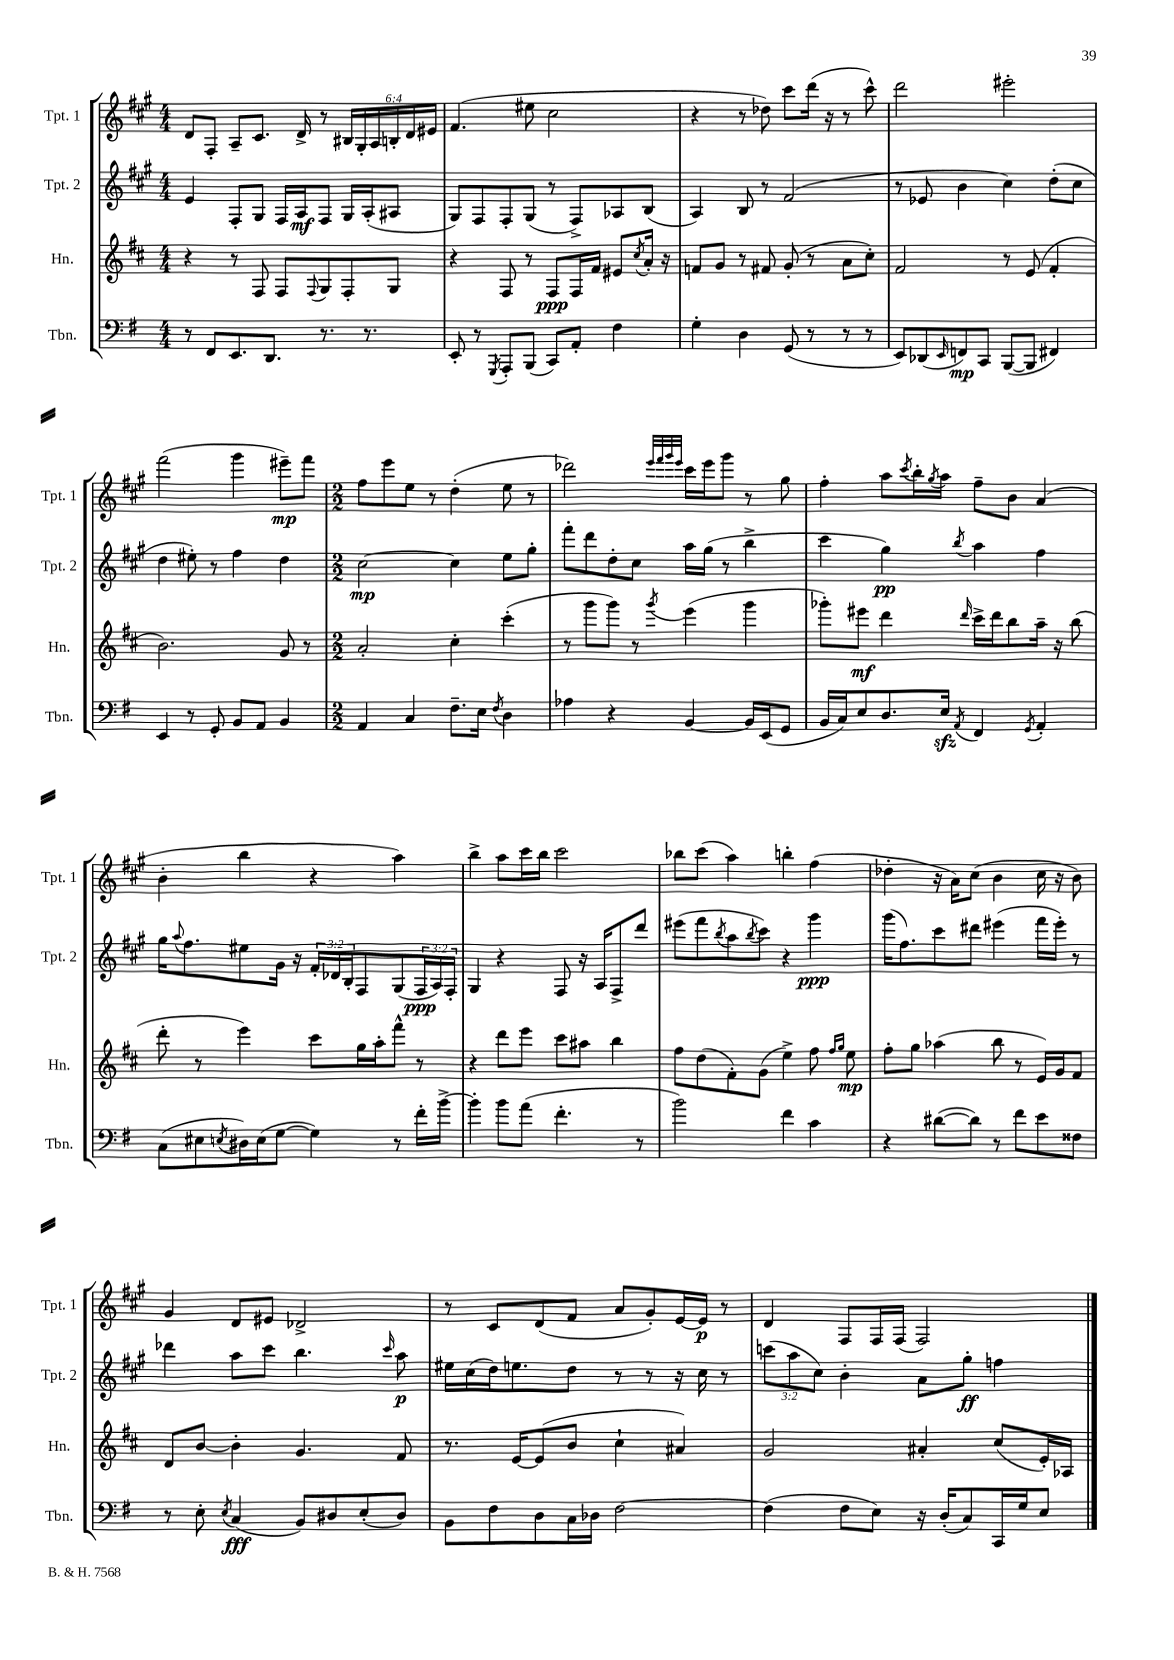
<<
\new StaffGroup <<
\new Staff = "s0" \with { instrumentName = "Tpt. 1" shortInstrumentName = "Tpt. 1" } {
    \clef treble \key a \major \numericTimeSignature \time 4/4 \override Staff.TupletNumber.text = #tuplet-number::calc-fraction-text
    d'8 fis8-. a8-- cis'8. d'16-> r8 \tuplet 6/4 { bis16 gis16-. a16 b16-. d'16 eis'16 } |
    fis'4.( eis''8 cis''2 |
    r4 r8 des''8) cis'''8 d'''16( r16 r8 cis'''8-^) |
    d'''2 eis'''2-. |
    fis'''2( gis'''4 eis'''8--\mp) fis'''8 |
    \numericTimeSignature \time 2/2 fis''8 e'''8 e''8 r8 d''4-.( e''8 r8 |
    des'''2) \grace { e'''32 fis'''32 gis'''32 e'''32 } cis'''16 e'''16 gis'''8 r8 gis''8 |
    fis''4-. a''8 \acciaccatura { cis'''8 } b''16-. \acciaccatura { gis''8 } a''16 fis''8-- b'8 a'4( |
    b'4-. b''4 r4 a''4) |
    b''4-> a''8 cis'''16 b''16 cis'''2 |
    bes''8 cis'''8( a''4) b''4-. fis''4( |
    des''4-. r16 a'16) cis''8( b'4 cis''16 r16 b'8) |
    gis'4 d'8 eis'8 des'2-> |
    r8 cis'8 d'8( fis'8 a'8 gis'8-.) e'16~ e'16\p r8 |
    d'4 fis8 fis16 fis16( fis2) \bar "|." |
}
\new Staff = "s1" \with { instrumentName = "Tpt. 2" shortInstrumentName = "Tpt. 2" } {
    \clef treble \key a \major \numericTimeSignature \time 4/4 \override Staff.TupletNumber.text = #tuplet-number::calc-fraction-text
    e'4 fis8-. gis8 fis16 a16\mf fis8 gis16 a16-.( ais8 |
    gis8) fis8 fis8-. gis8( r8 fis8->) aes8 b8( |
    a4) b8 r8 fis'2( |
    r8 ees'8 b'4 cis''4) d''8-.( cis''8 |
    d''4 eis''8-.) r8 fis''4 d''4 |
    \numericTimeSignature \time 2/2 cis''2~\mp cis''4 e''8 gis''8-. |
    fis'''8-. d'''8 d''8-. cis''8 a''16 gis''16( r8 b''4-> |
    cis'''4 gis''4\pp) \acciaccatura { b''8 } a''4 fis''4 |
    gis''16 \appoggiatura { a''8 } fis''8. eis''8 gis'16 r16 \tuplet 3/2 { fis'16-. des'16 b16-. } fis8 gis8( \tuplet 3/2 { fis16\ppp a16) fis16-. } |
    gis4 r4 fis8 r16 a16 fis8-> d'''8 |
    eis'''8( fis'''8 \acciaccatura { b''8 } a''8 \acciaccatura { b''8 } cis'''8) r4 gis'''4\ppp |
    gis'''16( fis''8.) cis'''8 dis'''8 eis'''4( fis'''16 eis'''16-.) r8 |
    des'''4 a''8 cis'''8 b''4. \grace { cis'''16 } a''8\p |
    eis''16 cis''16( d''16) e''8. d''8 r8 r8 r16 cis''16 r8 |
    \tuplet 3/2 { c'''8( a''8 cis''8) } b'4-. a'8 gis''8-.\ff f''4 \bar "|." |
}
\new Staff = "s2" \with { instrumentName = "Hn." shortInstrumentName = "Hn." } {
    \clef treble \key d \major \numericTimeSignature \time 4/4
    r4 r8 fis8 fis8 \appoggiatura { fis8 } g8 fis8-. g8 |
    r4 fis8 r8 fis8\ppp fis16 fis'16 eis'8 \acciaccatura { cis''8 } a'16-. r16 |
    f'8 g'8 r8 fis'8 g'8-.( r8 a'8 cis''8-.) |
    fis'2 r8 e'8( fis'4-. |
    b'2.) g'8 r8 |
    \numericTimeSignature \time 2/2 a'2-. cis''4-. cis'''4-.( |
    r8 g'''8 g'''8) r8 \acciaccatura { g'''8 } e'''4( g'''4 |
    ges'''8-.) eis'''8\mf d'''4 \grace { d'''16 } cis'''16-> d'''16 b''8 a''16-- r16 b''8( |
    d'''8-. r8 e'''4) cis'''8 g''16 a''16-. fis'''8-^ r8 |
    r4 d'''8 e'''8 cis'''8 ais''8 b''4 |
    fis''8 d''8( fis'8-.) g'8( e''4->) fis''8 \grace { fis''16 g''16 } e''8\mp |
    fis''8-. g''8 aes''4( b''8 r8 e'16) g'16 fis'8 |
    d'8 b'8~ b'4-. g'4. fis'8 |
    r8. e'16~ e'8( b'8 cis''4-! ais'4) |
    g'2 ais'4-. cis''8( e'16-.) aes16 \bar "|." |
}
\new Staff = "s3" \with { instrumentName = "Tbn." shortInstrumentName = "Tbn." } {
    \clef bass \key g \major \numericTimeSignature \time 4/4
    r8 fis,8 e,8. d,8. r8. r8. |
    e,8-. r8 \acciaccatura { g,,8 } a,,8-. b,,8( c,8) a,8-. fis4 |
    g4-. d4 g,8( r8 r8 r8 |
    e,8) des,8( \grace { e,16 } f,8\mp) c,8 b,,8~( b,,8 fis,4) |
    e,4 r8 g,8-. b,8 a,8 b,4 |
    \numericTimeSignature \time 2/2 a,4 c4 fis8.-- e16 \acciaccatura { fis8 } d4 |
    aes4 r4 b,4~ b,16 e,16( g,8 |
    b,16 c16) e8 d8. e16\sfz \acciaccatura { a,8 } fis,4 \acciaccatura { g,8 } a,4-. |
    c8( eis8 \acciaccatura { e8 } dis16) e16( g8~ g4) r8 fis'16-. b'16~-> |
    b'4-. b'8 a'8( fis'4.-. r8 |
    b'2) fis'4 c'4 |
    r4 dis'8~( dis'8) r8 fis'8 e'8 fisis8 |
    r8 e8-. \acciaccatura { e8 } c4\fff( b,8) dis8 e8-.( dis8) |
    b,8 fis8 d8 c16 des16 fis2~ |
    fis4( fis8 e8) r16 d16-.( c8) c,16 g16 e8 \bar "|." |
}
>>
>>
\layout { \context { \Score \remove "Bar_number_engraver" } }
